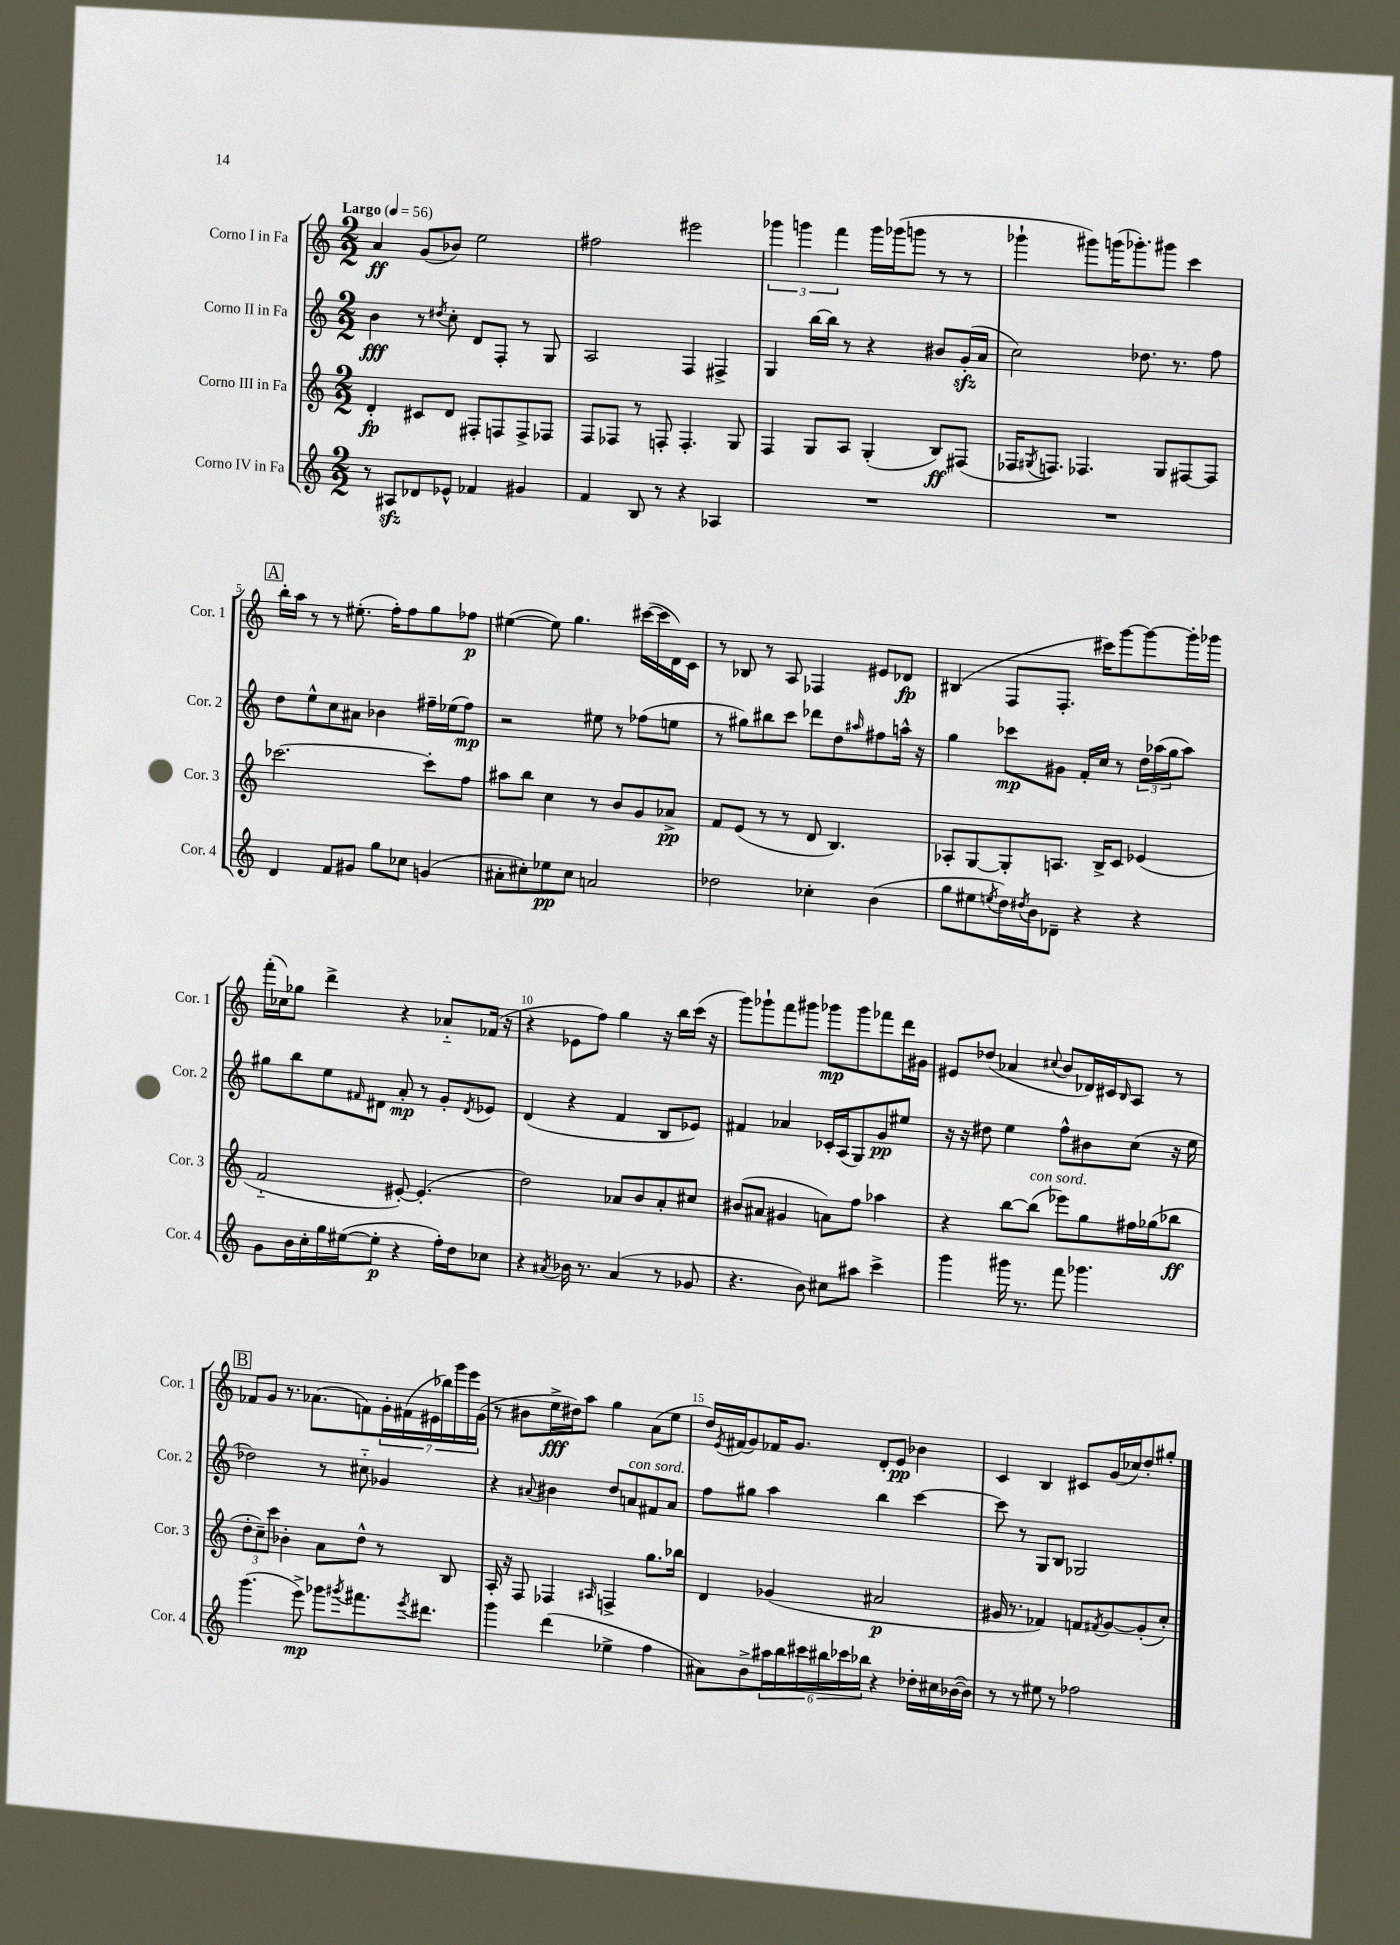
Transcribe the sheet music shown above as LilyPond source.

<<
\new StaffGroup <<
\new Staff = "s0" \with { instrumentName = "Corno I in Fa" shortInstrumentName = "Cor. 1" } {
    \clef treble \key c \major \numericTimeSignature \time 2/2 \tempo "Largo" 4 = 56
    a'4\ff g'8( bes'8) e''2 |
    fis''2 eis'''2 |
    \tuplet 3/2 { ges'''4 g'''4 f'''4 } g'''16 ges'''16( g'''8 r8 r8 |
    ges'''4-! gis'''8) g'''16( ges'''8.-.) gis'''8 c'''4 |
    \mark \markup { \box "A" } b''16-. a''16 r8 r8 eis''8.-.( f''16-.) f''8 g''8 fes''8\p |
    eis''4~( eis''8) g''4. cis'''16~( cis'''16 d'16) c'16 |
    r8 bes8 r8 a8 fes4 eis'8 des'8\fp |
    bis4( f8 f8.-. cis'''16) g'''8~ g'''8~ g'''16-. ges'''16 |
    f'''16-.( ces''16) ges''8 d'''4-> r4 aes'8-_ fes'16( r16 |
    r4 ees'8 f''8) g''4 r16 b''16 c'''16( r16 |
    g'''8) ges'''8-! f'''8 gis'''8 ges'''8\mp ges'''8 fes'''8 d'''16 gis'16 |
    eis'8 des''8( aes'4 \appoggiatura { cis''8 } b'8 des'16) cis'16 \grace { b16 } a8 r8 |
    \mark \markup { \box "B" } fes'8 g'8 r8. aes'8.( f'8) \tuplet 7/4 { g'16-. fis'16( eis'16 bes''16) g'''16 e'''16 g'16( } |
    r8 bis'8 e''16->\fff dis''16) a''8 g''4 a'8( e''8 |
    d''16) \acciaccatura { e'8 } fis'16( g'8) fes'16 g'8. d'8-. e'8\pp bes'4 |
    c'4 b4 cis'8 g'16( ces''16) d''8-. gis''8-. \bar "|." |
}
\new Staff = "s1" \with { instrumentName = "Corno II in Fa" shortInstrumentName = "Cor. 2" } {
    \clef treble \key c \major \numericTimeSignature \time 2/2
    b'4\fff r8 \acciaccatura { dis''8 } c''8-. d'8 f8-. r8 g8 |
    a2 f4 fis4-> |
    g4 b''16~ b''16 r8 r4 bis'8 g'16-.\sfz( a'16 |
    c''2) des''8. r8. f''8 |
    \mark \markup { \box "A" } d''8 e''8-^ c''8 ais'8 bes'4 fis''16-- ees''16( fis''8\mp) |
    r2 eis''8 r8 fes''8( e''8 |
    r8 gis''8) bis''8 c'''8 des'''8 d''8 \grace { ais''16 } fis''8 a''16-^ r16 |
    g''4 ces'''8\mp gis'8 f'16-. c''16 r8 \tuplet 3/2 { d''16 aes''16( g''16 } aes''8) |
    gis''8 b''8 e''8 \grace { fis'16 } dis'8 a'8-.\mp r8 g'8-. \acciaccatura { dis'8 } ees'8 |
    d'4( r4 f'4 b8 ees'8) |
    fis'4 aes'4 ces'16-. a16( g8) g'8\pp eis''8 |
    r16 r16 dis''8 e''4 f''8-^ bis'8 c''8( r16 e''16 |
    \mark \markup { \box "B" } des''2) r8 cis''8-_ ges'4 |
    r4 \appoggiatura { ais'8 } bis'4 d''8 a'8^\markup { \italic "con sord." } fis'8 a'8 |
    f''8 gis''8 a''4 b''4 c'''4~ |
    c'''8 r8 g8 b8 ges2 \bar "|." |
}
\new Staff = "s2" \with { instrumentName = "Corno III in Fa" shortInstrumentName = "Cor. 3" } {
    \clef treble \key c \major \numericTimeSignature \time 2/2
    d'4-.\fp cis'8 d'8 fis8-. f8 f8-> fes8 |
    f8 fes8 r8 f8-. f4.-. g8 |
    f4 g8 a8 g4-.( b8\ff) fis8( |
    fes16 \acciaccatura { gis8 } f8.) fes4. gis8 fis8~ fis8 |
    \mark \markup { \box "A" } ces'''2.~ ces'''8-. f''8 |
    ais''8 b''8 c''4 r8 b'8 g'8 aes'8->\pp |
    f'8 e'8( r8 r8 d'8 b4.) |
    aes8-. g8~ g8-. a8. b16-> c'8 ees'4( |
    f'2-_ eis'8~-.) eis'4.-.( |
    d''2) aes'8 b'8 aes'8-. cis''8 |
    bis'8( ais'8 gis'4 a'8) f''8 aes''4 |
    r4 b''8~ b''8^\markup { \italic "con sord." }( ees'''8) g''8 fis''16 ges''16( bes''8\ff |
    \mark \markup { \box "B" } \tuplet 3/2 { d''8-. c''8--) c'''8 } bes'4-. a'8 d''8-^ r8 b8 |
    a16-. r16 f8 fes4 \grace { ais16 } f4-> g''8. bes''16 |
    d'4 ges'4( ais'2\p |
    gis'16 r8. fes'4) f'8 \acciaccatura { fis'8 } gis'8~ gis'8-.( c''8-.) \bar "|." |
}
\new Staff = "s3" \with { instrumentName = "Corno IV in Fa" shortInstrumentName = "Cor. 4" } {
    \clef treble \key c \major \numericTimeSignature \time 2/2
    r8 ais8\sfz des'8 ees'8-^ fes'4 gis'4 |
    f'4 b8 r8 r4 aes4 |
    R1 |
    R1 |
    \mark \markup { \box "A" } d'4 f'8 gis'8 g''8 ces''8 g'4( |
    ais'8-. cis''8-.) ees''8\pp cis''8 a'2 |
    des''2 ces''4-. b'4( |
    g''8 eis''8 \acciaccatura { e''8 } d''16) \acciaccatura { dis''8 } b'16 des'8-- r4 r4 |
    g'8 b'16 c''16-. g''16 eis''16~( eis''8-.\p r4 f''16-.) d''16 ces''8 |
    r4 \acciaccatura { ais'8 } bes'16 r8. ais'4( r8 ges'8 |
    r4. b'8) cis''8 ais''8 c'''4-> |
    g'''4 gis'''16 r8. f'''8 ges'''4. |
    \mark \markup { \box "B" } g'''4.( e'''8->\mp) ges'''8 \acciaccatura { gis'''8 } fis'''8. \acciaccatura { e'''8 } dis'''8. |
    g'''4 d'''4( ees''4-> f''4 |
    ais'8) b'8-> \tuplet 6/4 { ais''16 b''16 cis'''16 bis''16 ces'''16 bes''16 } r4 des''16-. cis''16 bes'16~( bes'16) |
    r8 r8 eis''8 r8 fes''2 \bar "|." |
}
>>
>>
\layout { \context { \Score \override BarNumber.break-visibility = ##(#f #t #t) barNumberVisibility = #(every-nth-bar-number-visible 5) } }
